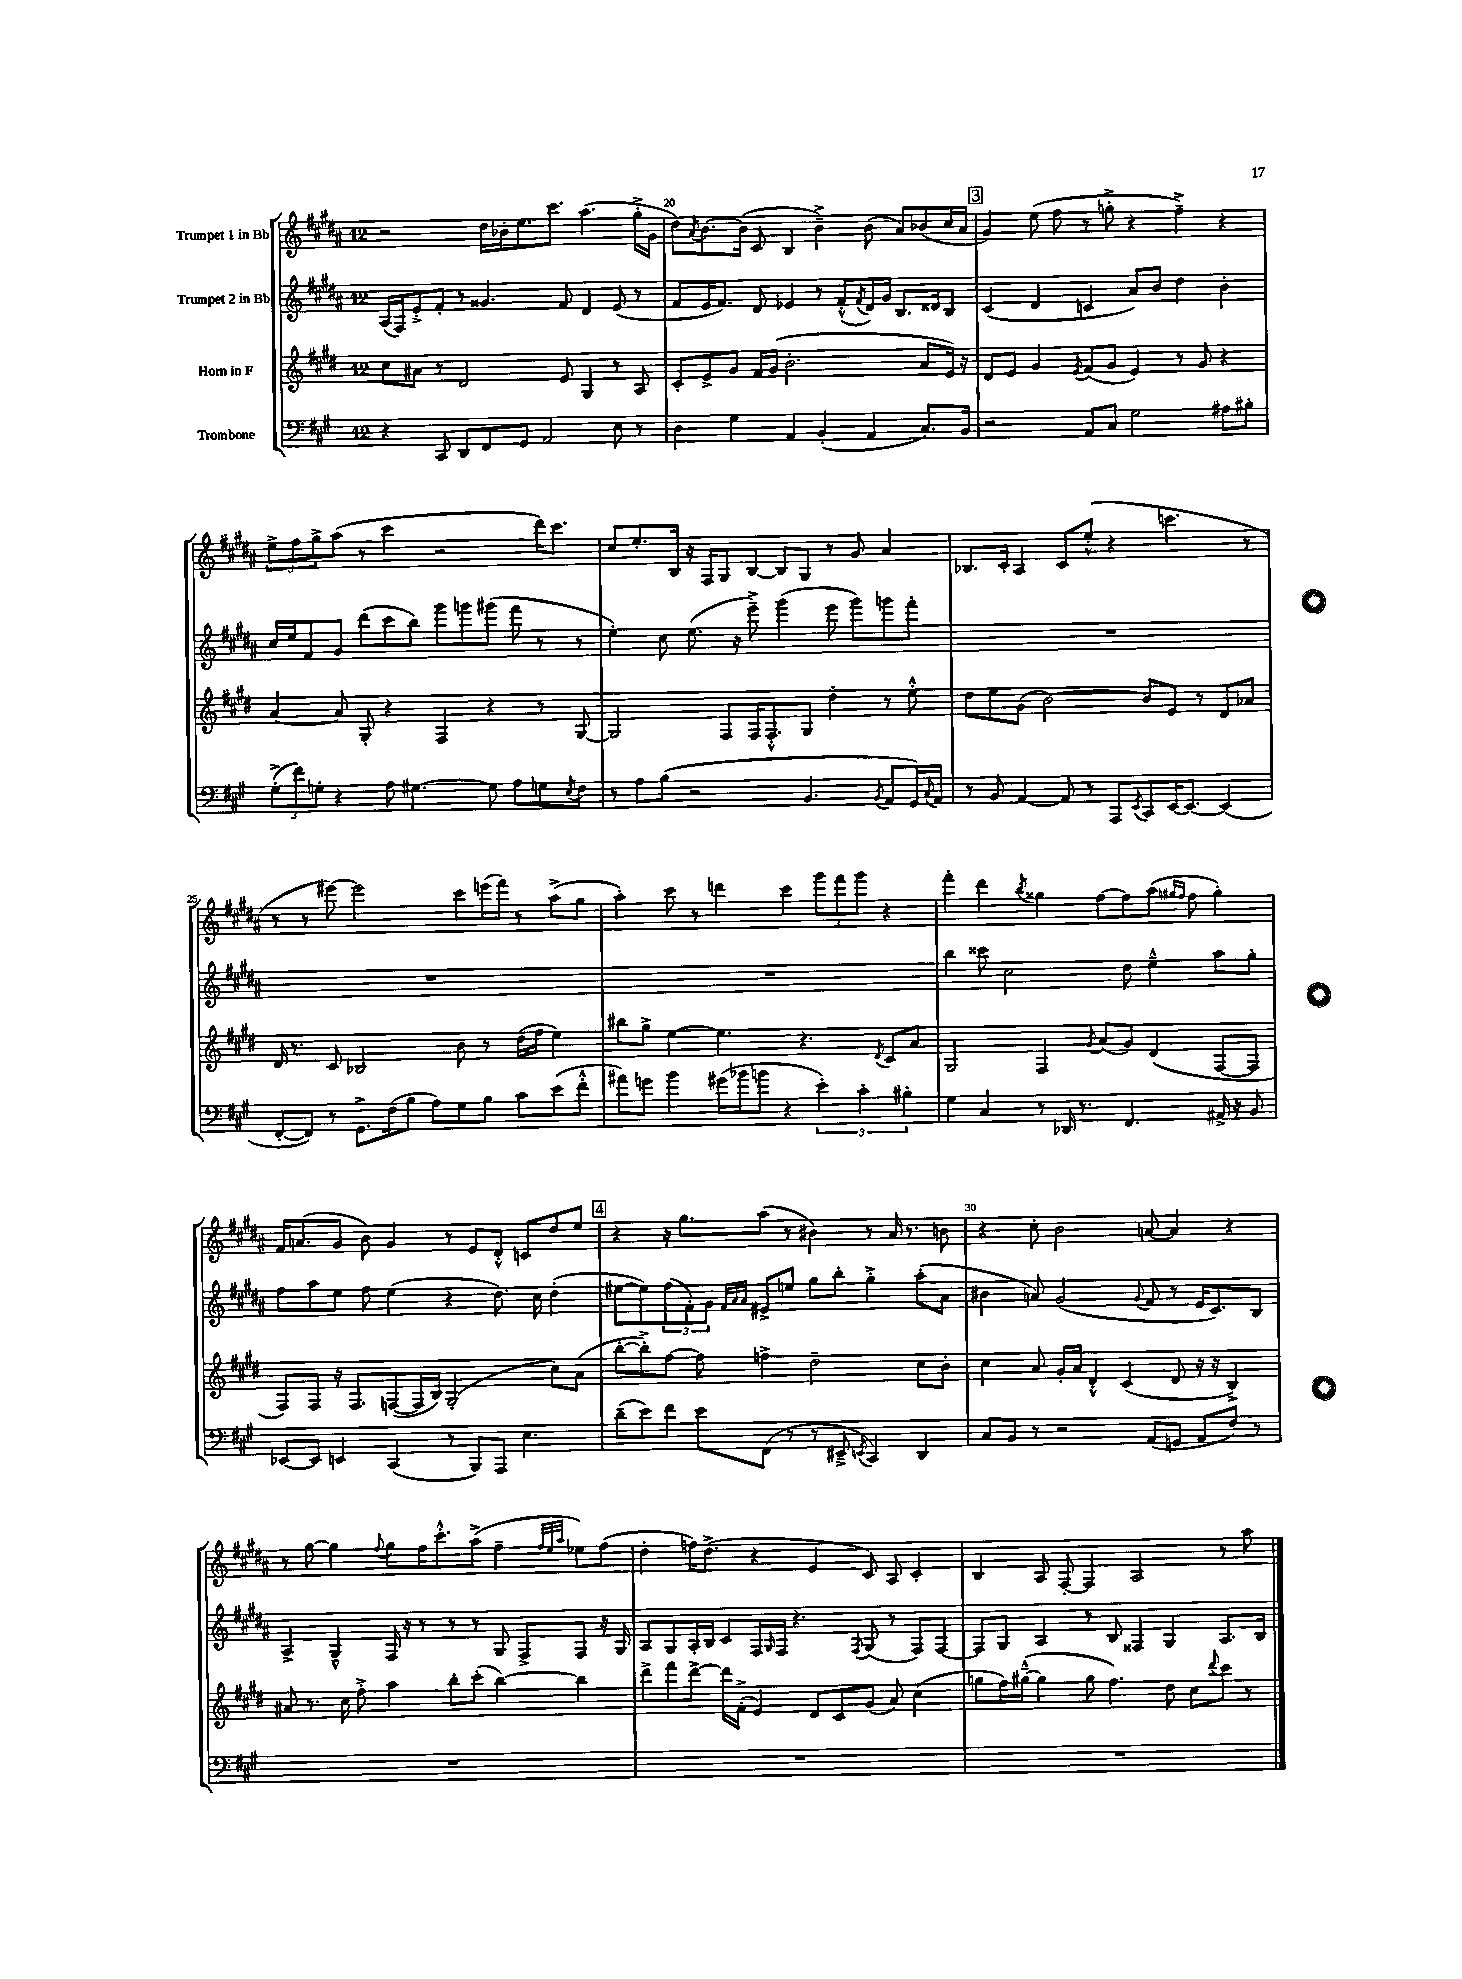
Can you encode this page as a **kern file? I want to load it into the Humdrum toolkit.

**kern	**kern	**kern	**kern
*part4	*part3	*part2	*part1
*staff4	*staff3	*staff2	*staff1
*I"Trombone	*I"Horn in F	*I"Trumpet 2 in Bb	*I"Trumpet 1 in Bb
*clefF4	*clefG2	*clefG2	*clefG2
*k[f#c#g#]	*k[f#c#g#d#]	*k[f#c#g#d#a#]	*k[f#c#g#d#a#]
*M12/8	*M12/8	*M12/8	*M12/8
=19	=19	=19	=19
4r	8cc#\L	(16A#/LL	2r
.	.	16F#/J)	.
.	8a#X\J	8e'^/	.
8CC#/	8r	8f#'/J	.
8DD/L	2d#/	8r	.
8FF#/	.	4.g##X/	16dd#\LL
.	.	.	16b-X'\J
8GG#/J	.	.	8.ee\
2AA/	.	.	.
.	.	.	8.ccc#\J
.	8e/	8f#/	.
.	4G#/	4d#/	(4.aa#\
8E\	8r	(8e/	.
8r	8A/	8r	16gg#'^\LL
.	.	.	16g#\JJ
=20	=20	=20	=20
4D\	8c#'/L	8f#/L	8dd#\L)
.	.	.	8qa#/
.	8e^/	16e/K	[8.b\
.	.	8.f#/J)	.
4G#\	8g#/J	.	.
.	.	.	(16b\Jk]
.	16f#/LL	8d#/	8c#/
.	(16g#/JJ	.	.
4AA/	2.b'\	4e-X/	4B/
(4BB'/	.	8r	4b~^\)
.	.	(8f#'^^/L	.
.	.	8qf#/	.
4AA/	.	16d#/L)	(8b\
.	.	16g#/JJ	.
.	.	8.B/L	8a#/L)
8.C#/L)	8a/L	.	(8b-X/
.	.	16d##X/k	.
.	16e/Jk)	8B/J	16cc#/L
16BB/Jk	16r	.	16a#/JJ
!!LO:REH:place=s1:t=3
=21	=21	=21	=21
2r	8d#/L	(4c#/	4g#/)
.	8e/J	.	.
.	4g#/	4d#/	(8ee\
.	.	.	8ff#\
.	8qe/	.	.
8AA/L	(8f#/L	4cn/	8r
8C#/J	8g#/J	.	8ggn'^\
2G#\	4e/)	8a#/L)	4r
.	.	8b/J	.
.	8r	4dd#\	4ff#~^\)
.	8g#/	.	.
8A#X\L	4r	4b'\	4r
8B#X'\J	.	.	.
!!LO:LB:g=z
=22	=22	=22	=22
(12G#'^\L	[4a/	16cc#/LL	12ee^\L
.	.	16ee/J	.
12f#\)	.	.	12ff#\
.	.	8f#/	.
12Gn'\J	.	.	12gg#^\
4r	8a/]	8g#/J	(8aa#\J
.	8G#'/	(8ddd#\L	8r
8A\	4r	8ccc#\	4ccc#\
[4.G#X\	.	8bb\J)	.
.	4F#/	8ggg#\L	2r
.	.	8gggn\	.
8G#\]	4r	(8ggg#X\J	.
8A\L	.	8fff#\	.
8Gn\	8r	8r	16ddd#\KL)
.	.	.	8.ccc#\J
8qE/	.	.	.
8F#\J	[8G#/	8r	.
=23	=23	=23	=23
8r	2G#/]	4ee'\)	8cc#/L
8A\L	.	.	8.ee'/
(8B\J	.	8cc#\	.
.	.	.	16B/Jk
2r	.	(8.ee\	16r
.	.	.	16F#/KL
.	8F#/L	.	8G#/
.	.	16r	.
.	16F#/K	8eee~^\)	[8B/J
.	8.F#'^^/	.	.
.	.	(4ggg#\	8B/L]
4.BB/	8G#/J	.	8G#/J
.	4dd#'\	8eee\	8r
.	.	8ggg#\L)	8g#/
8qBB/	.	.	.
8AA/L	8r	8gggn\	4a#/
16GG#/L)	8ee'^^\	8fff#'\J	.
8qqC#/	.	.	.
16AA/JJ	.	.	.
=24	=24	=24	=24
8r	8dd#\L	1.r	8.B-X/L
8BB/	8ee\	.	.
.	.	.	16c#'/Jk
[4AA/	(8g#\J	.	4A#/
.	[2b\)	.	.
8AA/]	.	.	8c#/L
8r	.	.	(8ee'^^/J
8AAA/L	.	.	4r
8qEE/	.	.	.
8CC#/	8b/L]	.	.
[16EE/K	8e/J	.	4.cccn\
8.EE/J_	.	.	.
.	8r	.	.
(4EE/]	8d#/L	.	.
.	8a-X/J	.	8r
!!LO:LB:g=z
=25	=25	=25	=25
[8FF#'/L	16d#/	1.r	8r
.	8.r	.	.
8FF#/J])	.	.	8r
8r	8c#/	.	[8eee#X\)
8.GG#^\L	2B-X/	.	2eee#\]
(16F#\k	.	.	.
8B\J	.	.	.
8A\L)	.	.	.
8G#\	8b\	.	8ccc#\L
8B\J	8r	.	(16eeen\L
.	.	.	16fff#\JJ)
8c#\L	(16dd#\LL	.	8r
.	16ff#\JJ	.	.
(8e\	4ee\)	.	(8aa#^\L
8f#'^^\J	.	.	8gg#\J
=26	=26	=26	=26
8a#X\L)	8bb#X\L	1.r	4aa#'\)
8gn\J	8gg#^\J	.	.
4b\	[4ee\	.	8ccc#\
.	.	.	8r
(16g#X\LL	4.ee\]	.	4dddn\
16b-X\J	.	.	.
8bn\J	.	.	.
4r	.	.	4ccc#\
.	4.r	.	.
6e'\)	.	.	12ggg#\L
.	.	.	12fff#\
6c#'\	.	.	12ggg#\J
.	8qd#/	.	.
.	8c#/L	.	4r
6B#X'\	.	.	.
.	8a/J	.	.
=27	=27	=27	=27
4G#\	2G#/	4bb\	4fff#'\
4C#/	.	8ccc##X\	4ddd#\
.	.	2cc#\	.
.	.	.	8qbb/
8r	4F#/	.	4gg##X\
16DD-X/	.	.	.
8.r	.	.	.
.	8qg#/	.	.
.	(8a/L	.	[8ff#\L
4.FF#/	8g#/J)	8dd#\	8ff#\]
.	(4d#/	4ee~^^\	(8aa#\J
.	.	.	16qqgg#X/LL
.	.	.	16qqff#/JJ
.	.	.	8ff#\
16AA#X^/	[8F#/L	8aa#\L	4gg#'\)
16r	.	.	.
8BB/	8F#/J]	8gg#'\J	.
!!LO:LB:g=z
=28	=28	=28	=28
[8EE-X/L	8F#/L)	8ff#\L	16f#/KL
.	.	.	(8.an/
8EE-/J]	8F#/J	8aa#\	.
4EEn/	16r	8ee\J	8g#/J
.	8.F#/L	.	.
.	.	8ff#\	8b\)
(4CC#/	([8Fn/	(4ee\	4g#/
.	16F/L]	.	.
.	16B/JJ)	.	.
8r	(2G#'/	4r	8r
8BBB/L)	.	.	8e/L
8AAA/J	.	8.dd#\)	8d#'^^/J
4.E\	.	.	8cn/L
.	.	16cc#\	.
.	8cc#\L)	(4dd#'\	8dd#/
.	(8a\J	.	8ee/J
!!LO:REH:place=s1:t=4
=29	=29	=29	=29
(8d~\L	[8bb'\L	[8ee#X\L	4r
8e\)	8bb'^\])	8ee#\])	.
8f#\J	[8ff#\J	(12ff#\	16r
.	.	.	8.gg#\L
.	.	12f#'\)	.
8e\L	8ff#\]	.	.
.	.	12g#\J	.
.	.	32qqf#/LLL	.
.	.	32qqa#/	.
.	.	32qqa#/JJJ	.
(8FF#\J	4ffn^\	8e#X^/L	(8aa#\J
8r	.	8een/J	8r
8r	2dd#~\	8gg#\L	4b#X\)
8EE#X~^/	.	8bb'\J	.
8qEEn/	.	.	.
4CC#/)	.	4gg#'^\	8r
.	.	.	16a#/
.	.	.	8.r
4DD/	8cc#\L	(8aa#'\L	.
.	8b'\J	8a#\J	8bn\
=30	=30	=30	=30
8C#/L	4cc#\	4b#X\	4r
8BB/J	.	.	.
8r	8a/	8an/)	8cc#'\
2r	16g#'/LL	(2g#/	2b\
.	16a/JJ	.	.
.	4d#'^^/	.	.
.	(4c#/	.	.
.	.	8qqg#/	.
(8AA/L	.	8f#/	[8an/
8GGn/J	8d#/	8r	4a/]
8AA/L	16r	16e/KL	.
.	16r	8.c#/)	.
8F#/J)	4B^/)	.	4r
8r	.	8B/J	.
!!LO:LB:g=z
=31	=31	=31	=31
1.r	8a#X/	4A#^/	8r
.	8.r	.	[8gg#\
.	.	4G#~^^/	4gg#\]
.	16cc#\	.	.
.	8ff#'^\	.	.
.	.	.	8qqff#/
.	4aa\	16F#/	8gg#\L
.	.	16r	.
.	.	8r	16ff#\K
.	.	.	8.ccc#'^^\
.	8bb'\L	8r	.
.	(8ccc#'\J	8r	(8aa#^\J
.	[4bb\)	8G#/	4ff#~\
.	.	8F#^/L	.
.	.	.	32qqff#/LLL
.	.	.	32qqee/
.	.	.	32qqaa#/JJJ
.	4bb\]	8F#/J	8ee-X\L)
.	.	16r	(8ff#\J
.	.	16G#/	.
=32	=32	=32	=32
1.r	8ddd#^\L	8A#/L	4dd#'\
.	8fff#\	8G#/	.
.	[8ddd#^\J	16A#'/L	16ffn\KL)
.	.	16B/JJ	(8.dd#^\J
.	16ddd#\LL]	8c#/L	.
.	(16f#'^\JJ	.	.
.	4e/)	16F#/L	4r
.	.	16qqG#/	.
.	.	16F#/JJ	.
.	.	4.r	.
.	8d#/L	.	4e/
.	8c#/	.	.
.	.	8qF#/	.
.	(8g#/J	(8G#/	8c#/)
.	8a/)	8r	8A#/
.	(4cc#\	8F#/L)	4c#'/
.	.	[8F#/J	.
=33	=33	=33	=33
1.r	8ggn\L	8F#/L]	4B/
.	16ff#\L)	8G#/J	.
.	([16gg#X~^^\JJ	.	.
.	4gg#\]	4A#/	8A#/
.	.	.	[8F#'/
.	8gg#\	8r	4F#/]
.	4.ff#\)	8B/	.
.	.	4F##X/	2A#/
.	8dd#\	4G#/	.
.	8cc#\L	.	.
.	8qqddd#/	.	.
.	8ccc#\J	8.A#/L	8r
.	8r	.	8aa#\
.	.	16B/Jk	.
==	==	==	==
*-	*-	*-	*-
